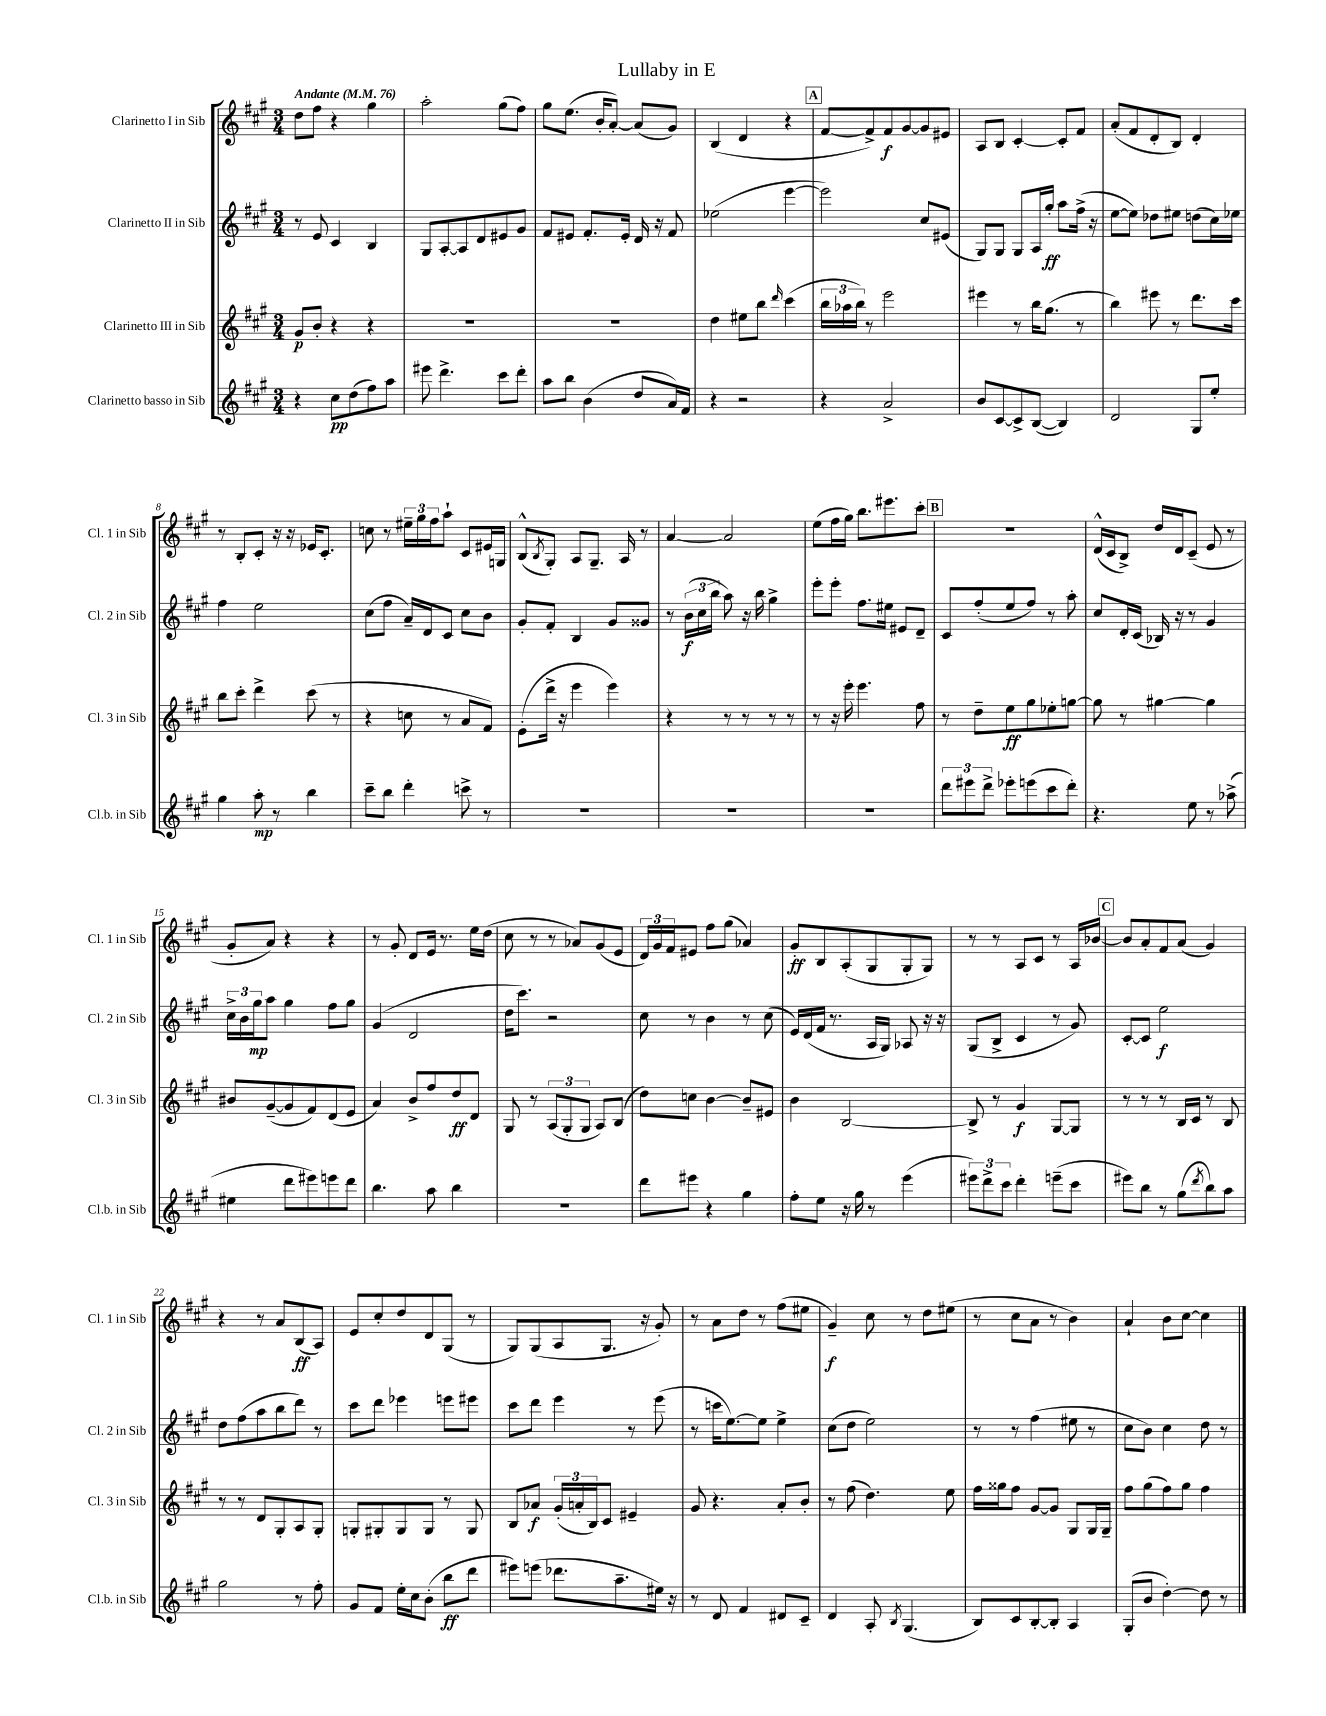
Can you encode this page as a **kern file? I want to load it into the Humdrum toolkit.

**kern	**dynam	**kern	**dynam	**kern	**dynam	**kern	**dynam
*part4	*part4	*part3	*part3	*part2	*part2	*part1	*part1
*staff4	*staff4	*staff3	*staff3	*staff2	*staff2	*staff1	*staff1
*I"Clarinetto basso in Sib	*	*I"Clarinetto III in Sib	*	*I"Clarinetto II in Sib	*	*I"Clarinetto I in Sib	*
*I'Cl.b. in Sib	*	*I'Cl. 3 in Sib	*	*I'Cl. 2 in Sib	*	*I'Cl. 1 in Sib	*
*clefG2	*	*clefG2	*	*clefG2	*	*clefG2	*
*k[f#c#g#]	*	*k[f#c#g#]	*	*k[f#c#g#]	*	*k[f#c#g#]	*
*M3/4	*	*M3/4	*	*M3/4	*	*M3/4	*
*MM76	*	*MM76	*	*MM76	*	*MM76	*
=1	=1	=1	=1	=1	=1	=1	=1
!	!	!	!	!	!	!LO:TX:a:B:t=Andante	!
4r	.	8g#/L	p	8r	.	8dd\L	.
.	.	8b'/J	.	8e/	.	8ff#\J	.
8cc#\L	pp	4r	.	4c#/	.	4r	.
(8dd\	.	.	.	.	.	.	.
8ff#\)	.	4r	.	4B/	.	4gg#\	.
8aa\J	.	.	.	.	.	.	.
=2	=2	=2	=2	=2	=2	=2	=2
8eee#X\	.	2.r	.	8G#/L	.	2aa'\	.
4.ddd^\	.	.	.	[8A'/	.	.	.
.	.	.	.	8A/]	.	.	.
.	.	.	.	8d/	.	.	.
8ccc#\L	.	.	.	8e#X/	.	(8gg#\L	.
8ddd'\J	.	.	.	8g#/J	.	8ff#\J)	.
=3	=3	=3	=3	=3	=3	=3	=3
8aa\L	.	2.r	.	8f#/L	.	8gg#\L	.
8bb\J	.	.	.	8e#X/J	.	(8.ee\J	.
(4b\	.	.	.	8.f#'/L	.	.	.
.	.	.	.	.	.	16b'/KL	.
.	.	.	.	.	.	[8a'/J)	.
.	.	.	.	16e#'/Jk	.	.	.
8dd/L	.	.	.	16d/	.	(8a/L]	.
.	.	.	.	16r	.	.	.
16a/L)	.	.	.	8f#/	.	8g#/J)	.
16f#/JJ	.	.	.	.	.	.	.
=4	=4	=4	=4	=4	=4	=4	=4
4r	.	4dd\	.	(2ee-X\	.	(4B/	.
2r	.	8ee#X\L	.	.	.	4d/	.
.	.	8bb\J	.	.	.	.	.
.	.	16qqddd/	.	.	.	.	.
.	.	(4ccc#\	.	[4eee\	.	4r	.
!!LO:REH:place=s1:t=A
=5	=5	=5	=5	=5	=5	=5	=5
4r	.	24bb\LL	.	2eee\])	.	[8f#/L	.
.	.	24aa-X\	.	.	.	.	.
.	.	24bb\JJ)	.	.	.	.	.
.	.	8r	.	.	.	8f#^/])	.
2a^/	.	2eee\	.	.	.	8f#/	f
.	.	.	.	.	.	[8g#/	.
.	.	.	.	8cc#/L	.	8g#/]	.
.	.	.	.	(8e#X/J	.	8e#X/J	.
=6	=6	=6	=6	=6	=6	=6	=6
8b/L	.	4eee#X\	.	8G#/L)	.	8A/L	.
[8c#/	.	.	.	8G#/J	.	8B/J	.
8c#^/]	.	8r	.	8G#/L	.	[4c#'/	.
([8B/J	.	16bb\KL	.	16A/L	.	.	.
.	.	(8.gg#\J	.	16gg#'/JJ	ff	.	.
4B/])	.	.	.	8aa\L	.	8c#'/L]	.
.	.	8r	.	(16ff#^\Jk	.	8f#/J	.
.	.	.	.	16r	.	.	.
=7	=7	=7	=7	=7	=7	=7	=7
2d/	.	4bb\)	.	[8ee\L	.	(8a'/L	.
.	.	.	.	8ee\J])	.	8f#/	.
.	.	8eee#X\	.	8dd-X\L	.	8d'/	.
.	.	8r	.	8ee#X\J	.	8B/J)	.
8G#/L	.	8.ddd\L	.	(8ddn\L	.	4d'/	.
8ee'/J	.	.	.	16cc#\L)	.	.	.
.	.	16ccc#\Jk	.	16ee-X\JJ	.	.	.
!!LO:LB:g=z
=8	=8	=8	=8	=8	=8	=8	=8
4gg#\	.	8bb\L	.	4ff#\	.	8r	.
.	.	8ccc#'\J	.	.	.	8B'/L	.
8aa'\	mp	4ddd^\	.	2ee\	.	8c#'/J	.
8r	.	.	.	.	.	16r	.
.	.	.	.	.	.	16r	.
4bb\	.	(8ccc#\	.	.	.	16e-X/KL	.
.	.	.	.	.	.	8.c#'/J	.
.	.	8r	.	.	.	.	.
=9	=9	=9	=9	=9	=9	=9	=9
8ccc#~\L	.	4r	.	(8cc#\L	.	8ccn\	.
8bb\J	.	.	.	8ff#\J	.	8r	.
4ddd'\	.	8ccn\	.	16a~/LL)	.	24ee#X~\LL	.
.	.	.	.	.	.	24gg#\	.
.	.	.	.	16d/J	.	.	.
.	.	.	.	.	.	24ff#\J	.
.	.	8r	.	8c#/J	.	8aa`\J	.
8cccn^\	.	8a/L	.	8cc#\L	.	8c#/L	.
8r	.	8f#/J)	.	8b\J	.	16e#X/L	.
.	.	.	.	.	.	16Gn/JJ	.
=10	=10	=10	=10	=10	=10	=10	=10
2.r	.	(8e'\L	.	8g#'/L	.	(8B^^/L	.
.	.	.	.	.	.	8qB/	.
.	.	16ddd^\Jk	.	8f#'/J	.	8G#'/J)	.
.	.	16r	.	.	.	.	.
.	.	4eee\	.	4B/	.	8A/L	.
.	.	.	.	.	.	8.G#~/J	.
.	.	4eee\)	.	8g#/L	.	.	.
.	.	.	.	.	.	16A/	.
.	.	.	.	8g##X/J	.	8r	.
=11	=11	=11	=11	=11	=11	=11	=11
2.r	.	4r	.	8r	.	[4a/	.
.	.	.	.	(24b\LL	f	.	.
.	.	.	.	24cc#\	.	.	.
.	.	.	.	24bb\JJ	.	.	.
.	.	8r	.	8aa\)	.	2a/]	.
.	.	8r	.	16r	.	.	.
.	.	.	.	16bb\	.	.	.
.	.	8r	.	4gg#^\	.	.	.
.	.	8r	.	.	.	.	.
=12	=12	=12	=12	=12	=12	=12	=12
2.r	.	8r	.	8eee'\L	.	(8ee\L	.
.	.	16r	.	8eee'\J	.	16ff#\L	.
.	.	16eee'\	.	.	.	16gg#\JJ)	.
.	.	4.eee\	.	8.ff#\L	.	8.bb\L	.
.	.	.	.	16ee#X\Jk	.	8.eee#X\	.
.	.	.	.	8e#X/L	.	.	.
.	.	8ff#\	.	8d~/J	.	8ccc#'\J	.
!!LO:REH:place=s1:t=B
=13	=13	=13	=13	=13	=13	=13	=13
12ddd\L	.	8r	.	8c#/L	.	2.r	.
12eee#X\	.	.	.	.	.	.	.
.	.	8dd~\L	.	(8ff#'/	.	.	.
12ddd^\J	.	.	.	.	.	.	.
8eee-X'\L	.	8ee\	ff	8ee/	.	.	.
(8eeen\	.	8gg#\	.	8ff#/J)	.	.	.
8ccc#\	.	8ee-X'\	.	8r	.	.	.
8ddd'\J)	.	[8ggn\J	.	8aa'\	.	.	.
=14	=14	=14	=14	=14	=14	=14	=14
4.r	.	8gg\]	.	8cc#/L	.	(16d^^/LL	.
.	.	.	.	.	.	16c#/J	.
.	.	8r	.	16d'/L	.	8B^/J)	.
.	.	.	.	(16c#/JJ	.	.	.
.	.	[4gg#X\	.	16B-X/)	.	16dd/LL	.
.	.	.	.	16r	.	16d/J	.
8ee\	.	.	.	8r	.	(8c#~/J	.
8r	.	4gg#\]	.	4g#/	.	8e/	.
(8aa-X^\	.	.	.	.	.	8r	.
!!LO:LB:g=z
=15	=15	=15	=15	=15	=15	=15	=15
4ee#X\	.	8b#X/L	.	24cc#^\LL	.	8g#'/L	.
.	.	.	.	24b\	.	.	.
.	.	.	.	24gg#\J	mp	.	.
.	.	([8g#~/	.	8aa\J	.	8a/J)	.
8ddd\L	.	8g#/]	.	4gg#\	.	4r	.
8eee#X\)	.	8f#/)	.	.	.	.	.
8eeen\	.	(8d/	.	8ff#\L	.	4r	.
8ddd\J	.	8e/J	.	8gg#\J	.	.	.
=16	=16	=16	=16	=16	=16	=16	=16
4.bb\	.	4a/)	.	(4g#/	.	8r	.
.	.	.	.	.	.	8g#'/	.
.	.	8b^/L	.	2d/	.	8d/L	.
8aa\	.	8ff#/	.	.	.	16e/Jk	.
.	.	.	.	.	.	8.r	.
4bb\	.	8dd/	ff	.	.	.	.
.	.	8d/J	.	.	.	16ee\LL	.
.	.	.	.	.	.	(16dd\JJ	.
=17	=17	=17	=17	=17	=17	=17	=17
2.r	.	8G#/	.	16dd\KL	.	8cc#\	.
.	.	.	.	8.ccc#\J)	.	.	.
.	.	8r	.	.	.	8r	.
.	.	(12A/L	.	2r	.	8r	.
.	.	12G#'/	.	.	.	.	.
.	.	.	.	.	.	8a-X/L)	.
.	.	12G#/J	.	.	.	.	.
.	.	8A/L)	.	.	.	(8g#/	.
.	.	(8B/J	.	.	.	8e/J	.
=18	=18	=18	=18	=18	=18	=18	=18
8ddd\L	.	8dd\L)	.	8cc#\	.	24d/LL)	.
.	.	.	.	.	.	24g#/	.
.	.	.	.	.	.	24f#/J	.
8eee#X\J	.	8ccn\J	.	8r	.	8e#X/J	.
4r	.	[4b\	.	4b\	.	8ff#\L	.
.	.	.	.	.	.	(8gg#\J	.
4gg#\	.	8b~/L]	.	8r	.	4a-X/)	.
.	.	8e#X/J	.	(8cc#\	.	.	.
=19	=19	=19	=19	=19	=19	=19	=19
8ff#'\L	.	4b\	.	16e/LL)	.	8g#'/L	ff
.	.	.	.	(16d/	.	.	.
8ee\J	.	.	.	16f#/JJ	.	8B/	.
.	.	.	.	8.r	.	.	.
16r	.	[2B/	.	.	.	(8A'/	.
16gg#\	.	.	.	.	.	.	.
8r	.	.	.	16A/LL	.	8G#/	.
.	.	.	.	16G#/JJ)	.	.	.
(4eee\	.	.	.	8A-X/	.	8G#'/	.
.	.	.	.	16r	.	8G#/J)	.
.	.	.	.	16r	.	.	.
=20	=20	=20	=20	=20	=20	=20	=20
12eee#X\L)	.	8B^/]	.	(8G#/L	.	8r	.
12ddd^\	.	.	.	.	.	.	.
.	.	8r	.	8B^/J	.	8r	.
12ccc#\J	.	.	.	.	.	.	.
4ddd'\	.	4g#/	f	4c#/	.	8A/L	.
.	.	.	.	.	.	8c#/J	.
(8eeen~\L	.	[8G#/L	.	8r	.	8r	.
8ccc#\J	.	8G#/J]	.	8g#/)	.	16A/LL	.
.	.	.	.	.	.	[16b-X/JJ	.
!!LO:REH:place=s1:t=C
=21	=21	=21	=21	=21	=21	=21	=21
8eee#X\L)	.	8r	.	[8c#'/L	.	8b-/L]	.
8bb\J	.	8r	.	8c#/J]	.	8a'/	.
8r	.	8r	.	2ee\	f	8f#/	.
(8gg#\L	.	16B/LL	.	.	.	(8a/J	.
.	.	16c#/JJ	.	.	.	.	.
8qddd/	.	.	.	.	.	.	.
8bb\)	.	8r	.	.	.	4g#/)	.
8aa\J	.	8B/	.	.	.	.	.
!!LO:LB:g=z
=22	=22	=22	=22	=22	=22	=22	=22
2gg#\	.	8r	.	8dd\L	.	4r	.
.	.	8r	.	(8ff#\	.	.	.
.	.	8d/L	.	8aa\	.	8r	.
.	.	8G#'/	.	8bb\	.	8a/L	.
8r	.	8A/	.	8ddd\J)	.	(8B/	ff
8ff#'\	.	8G#'/J	.	8r	.	8A/J)	.
=23	=23	=23	=23	=23	=23	=23	=23
8g#/L	.	8Gn'/L	.	8ccc#\L	.	8e/L	.
8f#/J	.	8G#X'/	.	8ddd\J	.	8cc#'/	.
16ee'\LL	.	8G#/	.	4eee-X\	.	8dd/	.
16cc#\J	.	.	.	.	.	.	.
(8b'\J	.	8G#/J	.	.	.	8d/	.
8bb\L	ff	8r	.	8eeen\L	.	(8G#/J	.
8ddd\J	.	8G#/	.	8eee#X\J	.	8r	.
=24	=24	=24	=24	=24	=24	=24	=24
8eee#X\L)	.	8B/L	.	8ccc#\L	.	8G#/L)	.
(8eeen\J	.	8a-X/J	f	8ddd\J	.	(8G#/	.
8.ddd-X\L	.	(24g#'/LL	.	4eee\	.	8A/	.
.	.	24an'/	.	.	.	.	.
.	.	24B/J)	.	.	.	.	.
.	.	8c#/J	.	.	.	8.G#/J	.
8.aa~\	.	.	.	.	.	.	.
.	.	4e#X~/	.	8r	.	.	.
.	.	.	.	.	.	16r	.
16ee#X\Jk)	.	.	.	(8eee\	.	8g#'/)	.
16r	.	.	.	.	.	.	.
=25	=25	=25	=25	=25	=25	=25	=25
8r	.	8g#/	.	8r	.	8r	.
8d/	.	4.r	.	16cccn\KL	.	8a\L	.
.	.	.	.	[8.ee\)	.	.	.
4f#/	.	.	.	.	.	8dd\J	.
.	.	.	.	8ee\J]	.	8r	.
8d#X/L	.	8a'/L	.	4ee^\	.	(8ff#\L	.
8c#~/J	.	8b'/J	.	.	.	8ee#X\J	.
=26	=26	=26	=26	=26	=26	=26	=26
4d/	.	8r	.	(8cc#\L	.	4g#~/)	f
.	.	(8ff#\	.	8dd\J	.	.	.
8A'/	.	4.dd\)	.	2ee\)	.	8cc#\	.
8qB/	.	.	.	.	.	.	.
(4.G#/	.	.	.	.	.	8r	.
.	.	.	.	.	.	8dd\L	.
.	.	8ee\	.	.	.	(8ee#X\J	.
=27	=27	=27	=27	=27	=27	=27	=27
8B/L)	.	16ff#\LL	.	8r	.	8r	.
.	.	16gg##X\J	.	.	.	.	.
8c#/	.	8ff#\J	.	8r	.	8cc#\L	.
[8B'/	.	[8g#/L	.	(4ff#\	.	8a\J	.
8B'/J]	.	8g#/J]	.	.	.	8r	.
4A/	.	8G#/L	.	8ee#X\	.	4b\)	.
.	.	16G#/L	.	8r	.	.	.
.	.	16G#~/JJ	.	.	.	.	.
=28	=28	=28	=28	=28	=28	=28	=28
(8G#'/L	.	8ff#\L	.	8cc#\L	.	4a`/	.
8b/J	.	(8gg#\	.	8b\J)	.	.	.
[4dd'\)	.	8ff#\)	.	4cc#\	.	8b\L	.
.	.	8gg#\J	.	.	.	[8cc#\J	.
8dd\]	.	4ff#\	.	8dd\	.	4cc#\]	.
8r	.	.	.	8r	.	.	.
==	==	==	==	==	==	==	==
*-	*-	*-	*-	*-	*-	*-	*-
